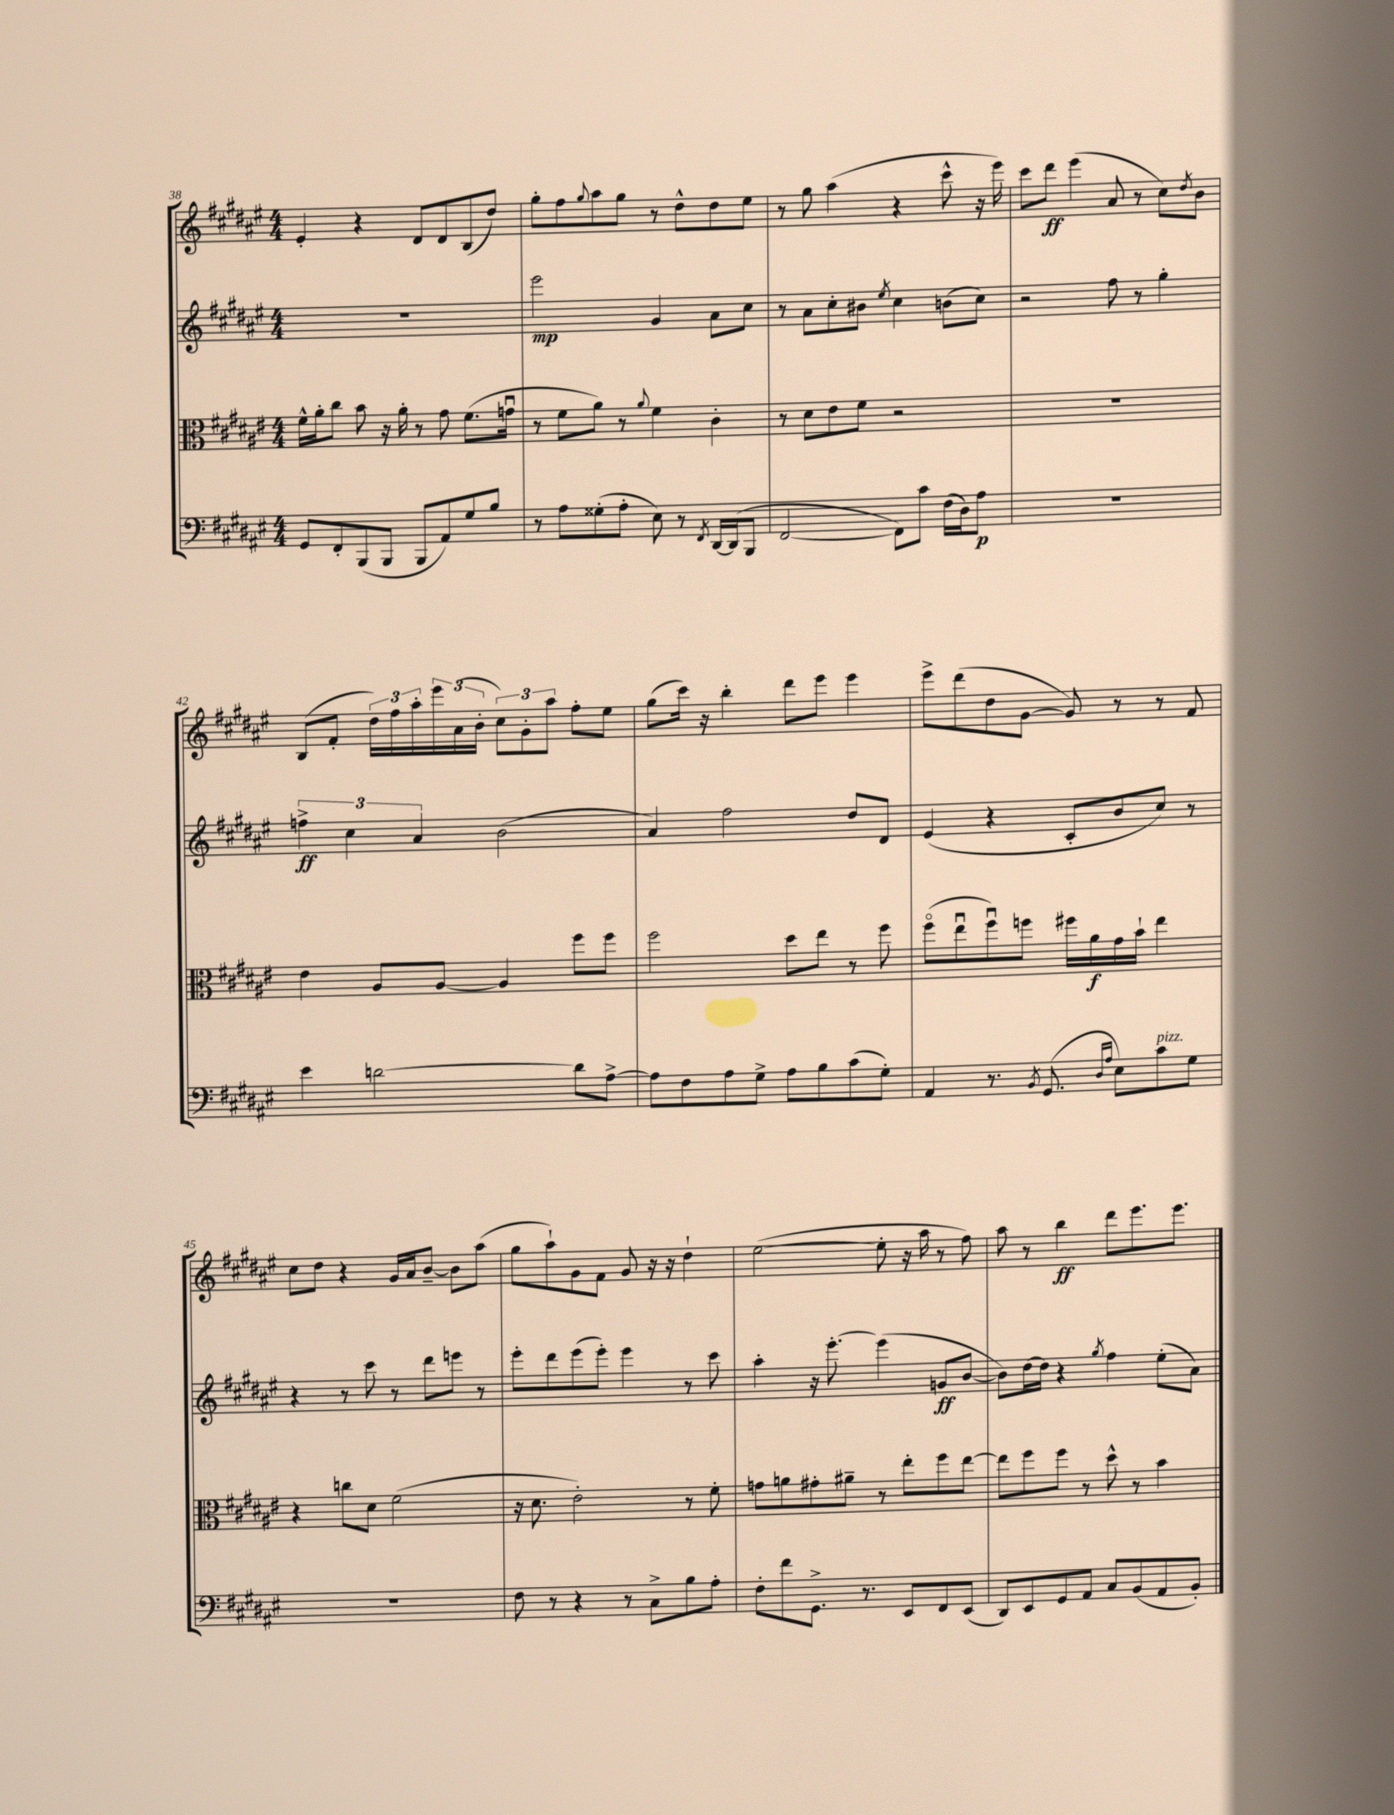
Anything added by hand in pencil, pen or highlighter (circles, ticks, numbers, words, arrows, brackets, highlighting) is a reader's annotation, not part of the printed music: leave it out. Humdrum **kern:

**kern	**kern	**kern	**kern
*staff4	*staff3	*staff2	*staff1
*clefF4	*clefC3	*clefG2	*clefG2
*k[f#c#g#d#a#e#]	*k[f#c#g#d#a#e#]	*k[f#c#g#d#a#e#]	*k[f#c#g#d#a#e#]
*M4/4	*M4/4	*M4/4	*M4/4
8GG#/L	16f#^^\LL	1r	4e#'/
.	16a#'\J	.	.
8FF#'/	8cc#\J	.	.
(8BBB/	8b\	.	4r
8BBB/J	16r	.	.
.	16a#'\	.	.
8BBB/L	8r	.	8d#/L
8AA#/)	8g#\	.	8d#/
8G#/	(8.f#\L	.	(8B/
8B/J	.	.	8dd#/J)
.	16gu\Jk	.	.
=	=	=	=
8r	8r	2eee#\	8gg#'\L
8A#\L	8f#\L	.	8ff#\
.	.	.	8qqgg#/
(8G##'\	8a#\J)	.	8aa#\
8A#'\J	8r	.	8gg#\J
.	8qqa#/	.	.
8E#\)	4f#\	4g#/	8r
8r	.	.	8dd#^^\L
8qFF#/	.	.	.
[16DD#/LL	4c#'\	8a#\L	8dd#\
(16DD#/]J	.	.	.
8BBB/J	.	8cc#\J	8ee#\J
=	=	=	=
[2FF#/	8r	8r	8r
.	8d#\L	8a#\L	8gg#\
.	8e#\	8cc#'\	(4aa#\
.	8f#\J	8b#\J	.
.	.	8qee#/	.
8FF#\]L)	2r	4cc#\	4r
8c#\J	.	.	.
(16F#\LL	.	(8b\L	8ccc#^^\
16D#\J)	.	.	.
8A#\J	.	8cc#\J)	16r
.	.	.	16eee#\)
=	=	=	=
1r	1r	2r	8ccc#\L
.	.	.	8ddd#\J
.	.	.	(4eee#\
.	.	8ff#\	8a#/
.	.	8r	8r
.	.	4gg#'\	8cc#\L)
.	.	.	8qdd#/
.	.	.	8b\J
=	=	=	=
4e#\	4e#\	6ff^\	(8B/L
.	.	.	8f#'/J
.	.	6cc#\	.
[2d\	8A#/L	.	24dd#\LL)
.	.	.	24ff#\
.	.	6a#/	24aa#'\
.	[8A#/J	.	24eee#\
.	.	.	(24a#\
.	.	.	24b'\JJ
.	4A#/]	(2b\	12cc#\L)
.	.	.	12g#'\
.	.	.	12aa#\J
8d\]L	8ff#\L	.	8ff#'\L
[8A#^\J	8ff#\J	.	8ee#\J
=	=	=	=
8A#\]L	2ff#\	4a#/)	(8gg#\L
8F#\	.	.	16ccc#\Jk)
.	.	.	16r
8A#\	.	2ff#\	4bb'\
8G#^\J	.	.	.
8A#\L	8dd#\L	.	8ddd#\L
8B\	8ee#\J	.	8eee#\J
(8c#\	8r	8dd#/L	4eee#\
8G#'\J)	8ff#\	8d#/J	.
=	=	=	=
4AA#/	(8ff#o\L	(4e#/	8eee#^\L
.	8ee#u\	.	(8ddd#\
8.r	8ff#u\)	4r	8dd#\
.	8ff\J	.	[8g#\J
8qBB/	.	.	.
(8.GG#/	.	.	.
.	16ff#\LL	8c#'/L	8g#/])
.	16a#\	.	.
16qqD#/LL	.	.	.
16qqA#/JJ	.	.	.
8E#\L)	16g#\	8b/	8r
.	16b`\JJ	.	.
8c#\	4ee#\	8cc#/J)	8r
8G#\J	.	8r	8f#/
=	=	=	=
1r	4r	4r	8cc#\L
.	.	.	8dd#\J
.	8cc\L	8r	4r
.	8d#\J	8ccc#\	.
.	(2f#\	8r	16g#/LL
.	.	.	16a#/J
.	.	8ddd#\L	[8b~/J
.	.	8eee\J	8b\]L
.	.	8r	(8aa#\J
=	=	=	=
8F#\	16r	8eee#'\L	8gg#\L
.	8.d#\	.	.
8r	.	8ddd#\	8aa#`\)
4r	2e#'\)	(8eee#\	8g#\
.	.	8eee#'\J)	8f#\J
8r	.	4eee#\	8g#/
8C#^\L	.	.	16r
.	.	.	16r
8B\	8r	8r	4dd#`\
8A#'\J	8f#'\	8ccc#\	.
=	=	=	=
8F#'\L	8g\L	4aa#'\	([2ee#\
8f#\	8a\	.	.
8.GG#^\J	8g#'\	16r	.
.	.	[8.eee#'\	.
.	8a#~\J	.	.
8.r	.	.	.
.	8r	(4eee#\]	8ee#'\]
8EE#/L	8ee#'\L	.	16r
.	.	.	16aa#\
8FF#/	8ff#\	8g/L	8r
(8EE#/J	[8ee#\J	[8b/J	8ff#\)
=	=	=	=
8DD#/L)	8ee#\]L	8b\]L)	8aa#\
8EE#/	8ff#\	[16dd#\L	8r
.	.	16dd#\]JJ	.
8GG#/	8ff#\J	4r	4bb\
8AA#/J	8r	.	.
.	.	8qgg#/	.
8C#/L	8dd#^^\	4ff#\	8ddd#\L
(8BB/	8r	.	8.eee#\
8AA#/	4b\	(8ee#'\L	.
.	.	.	8.eee#\J
8BB'/J)	.	8a#\J)	.
==	==	==	==
*-	*-	*-	*-
